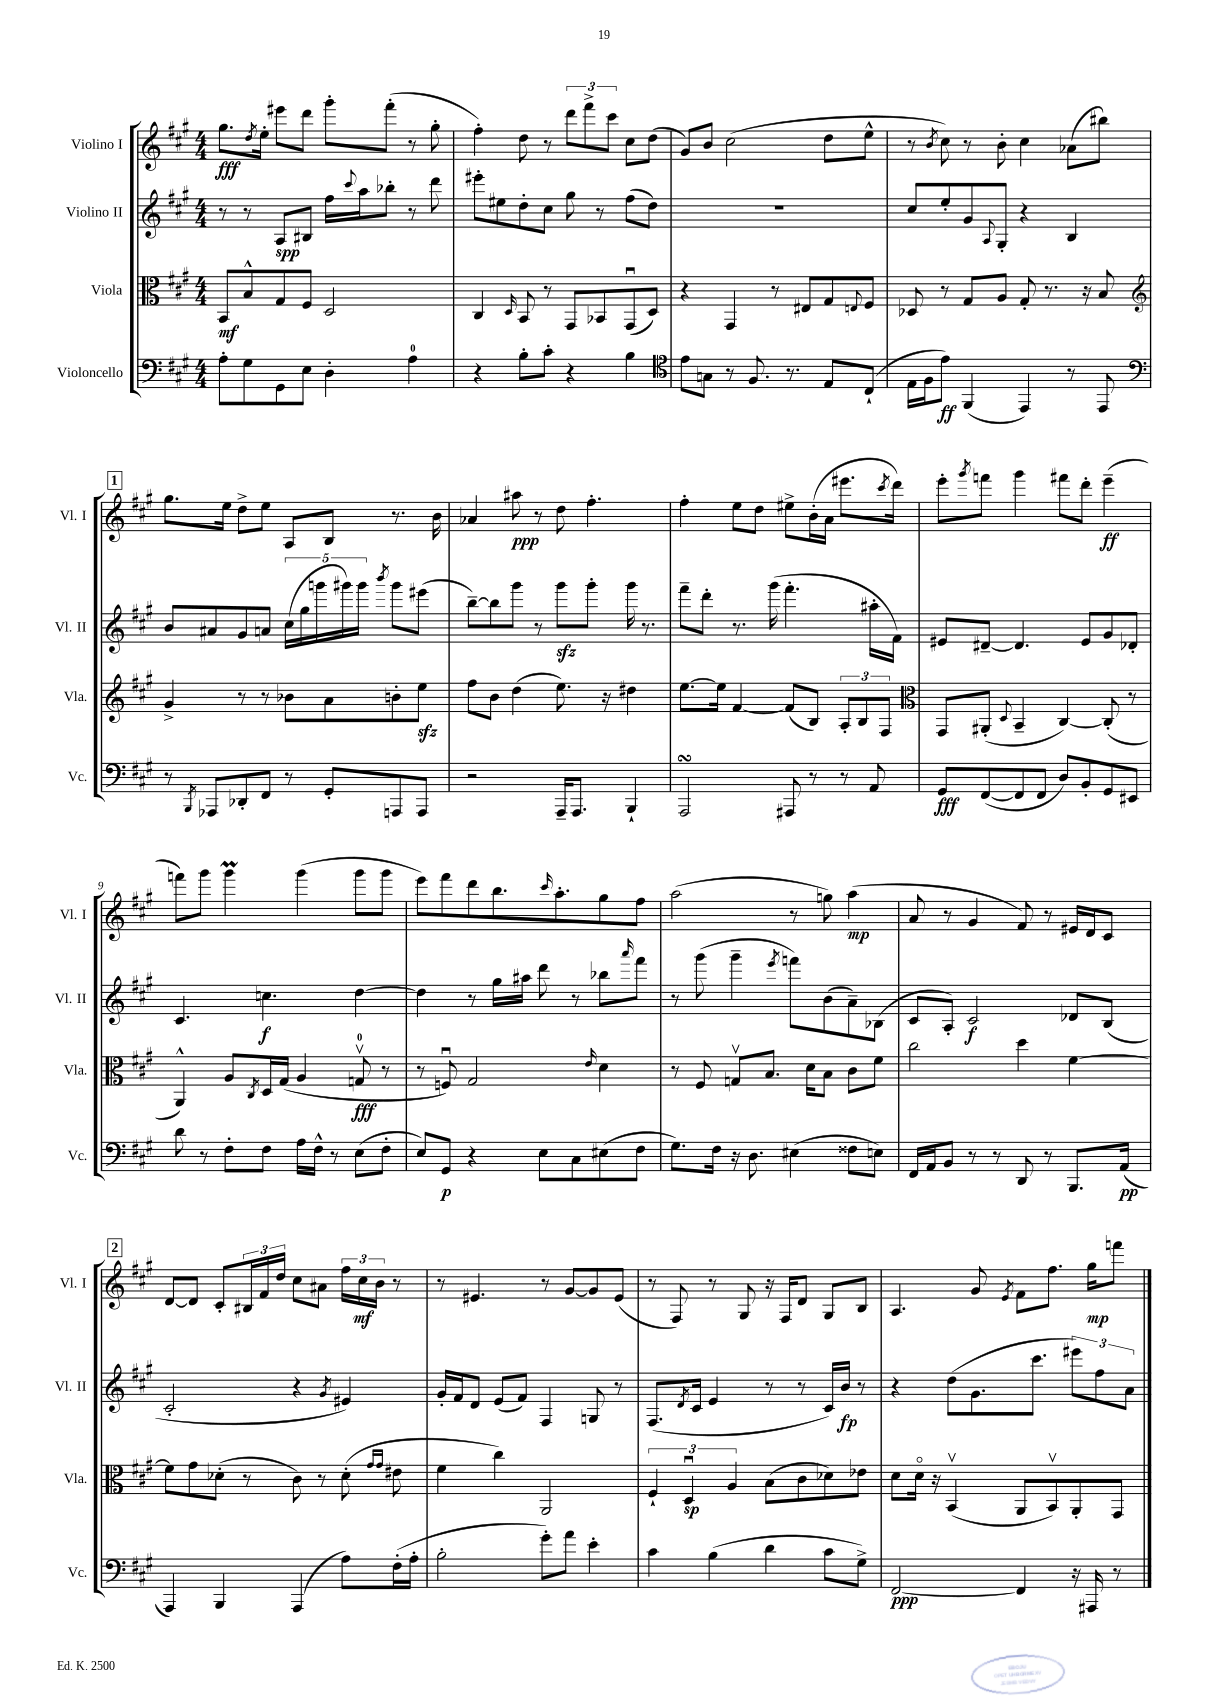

**kern	**dynam	**kern	**dynam	**kern	**dynam	**kern	**dynam
*part4	*part4	*part3	*part3	*part2	*part2	*part1	*part1
*staff4	*staff4	*staff3	*staff3	*staff2	*staff2	*staff1	*staff1
*I"Violoncello	*	*I"Viola	*	*I"Violino II	*	*I"Violino I	*
*I'Vc.	*	*I'Vla.	*	*I'Vl. II	*	*I'Vl. I	*
*clefF4	*	*clefC3	*	*clefG2	*	*clefG2	*
*k[f#c#g#]	*	*k[f#c#g#]	*	*k[f#c#g#]	*	*k[f#c#g#]	*
*M4/4	*	*M4/4	*	*M4/4	*	*M4/4	*
=1	=1	=1	=1	=1	=1	=1	=1
8A'\L	.	8BB/L	mf	8r	.	8.gg#\L	fff
8G#\	.	8B^^/	.	8r	.	.	.
.	.	.	.	.	.	8qdd/	.
.	.	.	.	.	.	16ee'\Jk	.
8GG#\	.	8G#/	.	8A/L	spp	8eee#X\L	.
8E\J	.	8F#/J	.	8B#X/J	.	8ddd\J	.
4D'\	.	2D/	.	16ff#\LL	.	8ggg#'\L	.
.	.	.	.	8qqccc#/	.	.	.
.	.	.	.	16aa\J	.	.	.
.	.	.	.	8bb-X'\J	.	(8fff#'\J	.
4A\	.	.	.	8r	.	8r	.
.	.	.	.	8ddd\	.	8gg#'\	.
=2	=2	=2	=2	=2	=2	=2	=2
4r	.	4C#/	.	8eee#X'\L	.	4ff#'\)	.
.	.	.	.	8ee#X\	.	.	.
.	.	16qqD/	.	.	.	.	.
8B'\L	.	8BB/	.	8dd'\	.	8dd\	.
8c#'\J	.	8r	.	8cc#\J	.	8r	.
4r	.	8GG#/L	.	8gg#\	.	12ddd\L	.
.	.	.	.	.	.	12fff#^\	.
.	.	8BB-X/	.	8r	.	.	.
.	.	.	.	.	.	12ccc#\J	.
4B\	.	(8GG#u/	.	(8ff#\L	.	8cc#\L	.
.	.	8D/J)	.	8dd\J)	.	(8dd\J	.
=3	=3	=3	=3	=3	=3	=3	=3
*clefC4	*	*	*	*	*	*	*
8e\L	.	4r	.	1r	.	8g#/L)	.
8Gn\J	.	.	.	.	.	8b/J	.
8r	.	4GG#/	.	.	.	(2cc#\	.
8.F#/	.	.	.	.	.	.	.
.	.	8r	.	.	.	.	.
8.r	.	.	.	.	.	.	.
.	.	8E#X/L	.	.	.	.	.
8E/L	.	8G#/	.	.	.	8dd\L	.
.	.	8qqEn/	.	.	.	.	.
(8C#`/J	.	8F#/J	.	.	.	8ee^^\J	.
=4	=4	=4	=4	=4	=4	=4	=4
16E\LL	.	8D-X/	.	8cc#/L	.	8r	.
16F#\J	.	.	.	.	.	.	.
.	.	.	.	.	.	8qb/	.
8e\J)	ff	8r	.	8ee'/	.	8cc#\)	.
(4FF#/	.	8G#/L	.	8g#/	.	8r	.
.	.	.	.	8qqA/	.	.	.
.	.	8A/J	.	8G#'/J	.	8b'\	.
4EE/)	.	8G#'/	.	4r	.	4cc#\	.
.	.	8.r	.	.	.	.	.
8r	.	.	.	4B/	.	(8a-X\L	.
.	.	16r	.	.	.	.	.
8EE/	.	8B/	.	.	.	8bb#X\J)	.
!!LO:LB:g=z
!!LO:REH:place=s1:t=1
=5	=5	=5	=5	=5	=5	=5	=5
*clefF4	*	*clefG2	*	*	*	*	*
8r	.	4g#^/	.	8b/L	.	8.gg#\L	.
8qBBB/	.	.	.	.	.	.	.
8AAA-X/L	.	.	.	8a#X/	.	.	.
.	.	.	.	.	.	16ee\Jk	.
8DD-X'/	.	8r	.	8g#/	.	8dd^\L	.
8FF#/J	.	8r	.	8an/J	.	8ee\J	.
8r	.	8b-X\L	.	(20cc#\LL	.	8A/L	.
.	.	.	.	20gg#\	.	.	.
.	.	.	.	20gggn\	.	.	.
8GG#'/L	.	8a\	.	.	.	8B/J	.
.	.	.	.	20ggg#X\)	.	.	.
.	.	.	.	20ggg#\JJ	.	.	.
.	.	.	.	8qbbb/	.	.	.
8AAAn/	.	8bn'\	.	8ggg#\L	.	8.r	.
8AAA/J	.	8eezz\J	.	(8eee#X\J	.	.	.
.	.	.	.	.	.	16b\	.
=6	=6	=6	=6	=6	=6	=6	=6
2r	.	8ff#\L	.	[8bb~\L)	.	4a-X/	.
.	.	8b\J	.	8bb\]	.	.	.
.	.	(4dd\	.	8ggg#\J	.	8aa#X\	ppp
.	.	.	.	8r	.	8r	.
16AAA~/KL	.	8.ee\)	.	8ggg#zz\L	.	8dd\	.
8.AAA/J	.	.	.	.	.	.	.
.	.	.	.	8ggg#'\J	.	4.ff#'\	.
.	.	16r	.	.	.	.	.
4BBB`/	.	4dd#X\	.	16ggg#\	.	.	.
.	.	.	.	8.r	.	.	.
=7	=7	=7	=7	=7	=7	=7	=7
2AAAsSSs/	.	[8.ee\L	.	8fff#~\L	.	4ff#'\	.
.	.	.	.	8ddd'\J	.	.	.
.	.	16ee\Jk]	.	.	.	.	.
.	.	[4f#/	.	8.r	.	8ee\L	.
.	.	.	.	.	.	8dd\J	.
.	.	.	.	(16ggg#\	.	.	.
8AAA#X/	.	(8f#/L]	.	4.fff#'\	.	8ee#X^\L	.
8r	.	8B/J)	.	.	.	(16b'\L	.
.	.	.	.	.	.	16a\JJ	.
8r	.	12A'/L	.	.	.	8.eee#X\L	.
.	.	12B/	.	.	.	.	.
8AA/	.	.	.	16aa#X'\LL	.	.	.
.	.	12F#/J	.	.	.	.	.
.	.	.	.	.	.	8qccc#/	.
.	.	.	.	16f#\JJ)	.	16ddd\Jk)	.
=8	=8	=8	=8	=8	=8	=8	=8
*	*	*clefC3	*	*	*	*	*
8GG#/L	fff	8GG#/L	.	8e#X/L	.	8eee'\L	.
.	.	.	.	.	.	8qggg#/	.
([8FF#/	.	(8AA#X'/J	.	[8d#X~/J	.	8fffn\J	.
.	.	8qqD/	.	.	.	.	.
8FF#/]	.	4BB~/	.	4.d#/]	.	4ggg#\	.
8FF#/J	.	.	.	.	.	.	.
8D/L)	.	[4C#/)	.	.	.	8fff#X\L	.
8BB'/	.	.	.	8e#/L	.	8ddd'\J	.
8GG#/	.	(8C#'/]	.	8g#/	.	(4eee~\	ff
8EE#X/J	.	8r	.	8d-X'/J	.	.	.
!!LO:LB:g=z
=9	=9	=9	=9	=9	=9	=9	=9
8d\	.	4AA^^/)	.	4.c#/	.	8fffn\L)	.
8r	.	.	.	.	.	8ggg#\J	.
8F#'\L	.	8A/L	.	.	.	4ggg#m\	.
.	.	8qC#/	.	.	.	.	.
8F#\J	.	16D/L	.	4.ccn\	f	.	.
.	.	(16G#/JJ	.	.	.	.	.
16A\LL	.	4A/	.	.	.	(4ggg#\	.
16F#^^\JJ	.	.	.	.	.	.	.
8r	.	.	.	.	.	.	.
(8E\L	.	8Gnv/	fff	[4dd\	.	8ggg#\L	.
8F#'\J	.	8r	.	.	.	8ggg#\J	.
=10	=10	=10	=10	=10	=10	=10	=10
8E/L)	.	8r	.	4dd\]	.	8eee\L)	.
8GG#/J	p	8Fnu/)	.	.	.	8fff#\	.
4r	.	2G#/	.	8r	.	8ddd\	.
.	.	.	.	16gg#\LL	.	8.bb\	.
.	.	.	.	16aa#X\JJ	.	.	.
8E\L	.	.	.	8ddd\	.	.	.
.	.	.	.	.	.	16qqccc#/	.
.	.	.	.	.	.	8.aa'\	.
8C#\	.	.	.	8r	.	.	.
.	.	16qqe/	.	.	.	.	.
(8E#X\	.	4d\	.	8bb-X\L	.	8gg#\	.
.	.	.	.	16qqaaa/	.	.	.
8F#\J	.	.	.	8fff#\J	.	8ff#\J	.
=11	=11	=11	=11	=11	=11	=11	=11
8.G#\L)	.	8r	.	8r	.	(2aa\	.
.	.	8F#/	.	(8ggg#\	.	.	.
16F#\Jk	.	.	.	.	.	.	.
16r	.	8Gnv/L	.	4ggg#~\	.	.	.
8.D\	.	.	.	.	.	.	.
.	.	8.B/J	.	.	.	.	.
.	.	.	.	8qeee/	.	.	.
(4E#X\	.	.	.	8fffn\L)	.	8r	.
.	.	16d\KL	.	.	.	.	.
.	.	8B\J	.	(8b\	.	8ggn\)	.
8F##X\L	.	8c#\L	.	8a~\)	.	(4aa\	mp
8En\J)	.	8f#\J	.	(8B-X\J	.	.	.
=12	=12	=12	=12	=12	=12	=12	=12
16FF#/LL	.	2cc#\	.	8c#/L	.	8a/	.
16AA/J	.	.	.	.	.	.	.
8BB/J	.	.	.	8A'/J)	.	8r	.
8r	.	.	.	2c#/	f	4g#/	.
8r	.	.	.	.	.	.	.
8DD/	.	4dd\	.	.	.	8f#/)	.
8r	.	.	.	.	.	8r	.
8.BBB/L	.	[4f#\	.	8d-X/L	.	16e#X/LL	.
.	.	.	.	.	.	16d/J	.
.	.	.	.	(8B/J	.	8c#/J	.
(16AA/Jk	pp	.	.	.	.	.	.
!!LO:LB:g=z
!!LO:REH:place=s1:t=2
=13	=13	=13	=13	=13	=13	=13	=13
4AAA/)	.	8f#\L]	.	2c#'/	.	[8d/L	.
.	.	8g#\	.	.	.	8d/J]	.
4BBB/	.	(8d-X'\J	.	.	.	8c#'/L	.
.	.	8r	.	.	.	24B#X/L	.
.	.	.	.	.	.	24f#/	.
.	.	.	.	.	.	24dd/JJ	.
(4AAA/	.	8c#\)	.	4r	.	8cc#\L	.
.	.	8r	.	.	.	8a#X\J	.
.	.	.	.	8qg#/	.	.	.
8A\L)	.	(8d-'\	.	4e#X/)	.	24ff#\LL	.
.	.	.	.	.	.	24cc#\	mf
.	.	.	.	.	.	24b\JJ	.
.	.	16qqg#/LL	.	.	.	.	.
.	.	16qqg#/JJ	.	.	.	.	.
(16F#'\L	.	8e#X\	.	.	.	8r	.
16A'\JJ	.	.	.	.	.	.	.
=14	=14	=14	=14	=14	=14	=14	=14
2B'\	.	4f#\	.	16g#'/LL	.	8r	.
.	.	.	.	16f#/J	.	.	.
.	.	.	.	8d/J	.	4.e#X/	.
.	.	4cc#\)	.	(8e/L	.	.	.
.	.	.	.	8f#/J)	.	.	.
8g#'\L)	.	2AA/	.	4F#/	.	8r	.
8a\J	.	.	.	.	.	[8g#/L	.
4e'\	.	.	.	8Gn/	.	8g#/]	.
.	.	.	.	8r	.	(8e#/J	.
=15	=15	=15	=15	=15	=15	=15	=15
4c#\	.	6F#`/	.	(8.F#/L	.	8r	.
.	.	.	.	.	.	8F#/)	.
.	.	6Du/	sp	.	.	.	.
.	.	.	.	8qd/	.	.	.
.	.	.	.	16c#/Jk	.	.	.
(4B\	.	.	.	4e/	.	8r	.
.	.	6A/	.	.	.	.	.
.	.	.	.	.	.	8G#/	.
4d\	.	(8B\L	.	8r	.	16r	.
.	.	.	.	.	.	16F#/KL	.
.	.	8c#\	.	8r	.	8d/J	.
8c#\L	.	8d-X\)	.	16c#/LL)	.	8G#/L	.
.	.	.	.	16b/JJ	fp	.	.
8G#^\J)	.	8e-X\J	.	8r	.	8B/J	.
=16	=16	=16	=16	=16	=16	=16	=16
[2FF#/	ppp	8d\L	.	4r	.	4.A/	.
.	.	16d\Jk	.	.	.	.	.
.	.	16r	.	.	.	.	.
.	.	(4BBv/	.	(8dd\L	.	.	.
.	.	.	.	8.g#\	.	8g#/	.
.	.	.	.	.	.	8qe/	.
4FF#/]	.	8AA/L	.	.	.	8f#\L	.
.	.	.	.	8.ccc#\J	.	.	.
.	.	8BBv/)	.	.	.	8.ff#\J	.
16r	.	8AA'/	.	12eee#X\L)	.	.	.
16AAA#X/	.	.	.	.	.	16gg#\KL	mp
.	.	.	.	12ff#\	.	.	.
8r	.	8GG#/J	.	.	.	8fffn\J	.
.	.	.	.	12a\J	.	.	.
==	==	==	==	==	==	==	==
*-	*-	*-	*-	*-	*-	*-	*-
